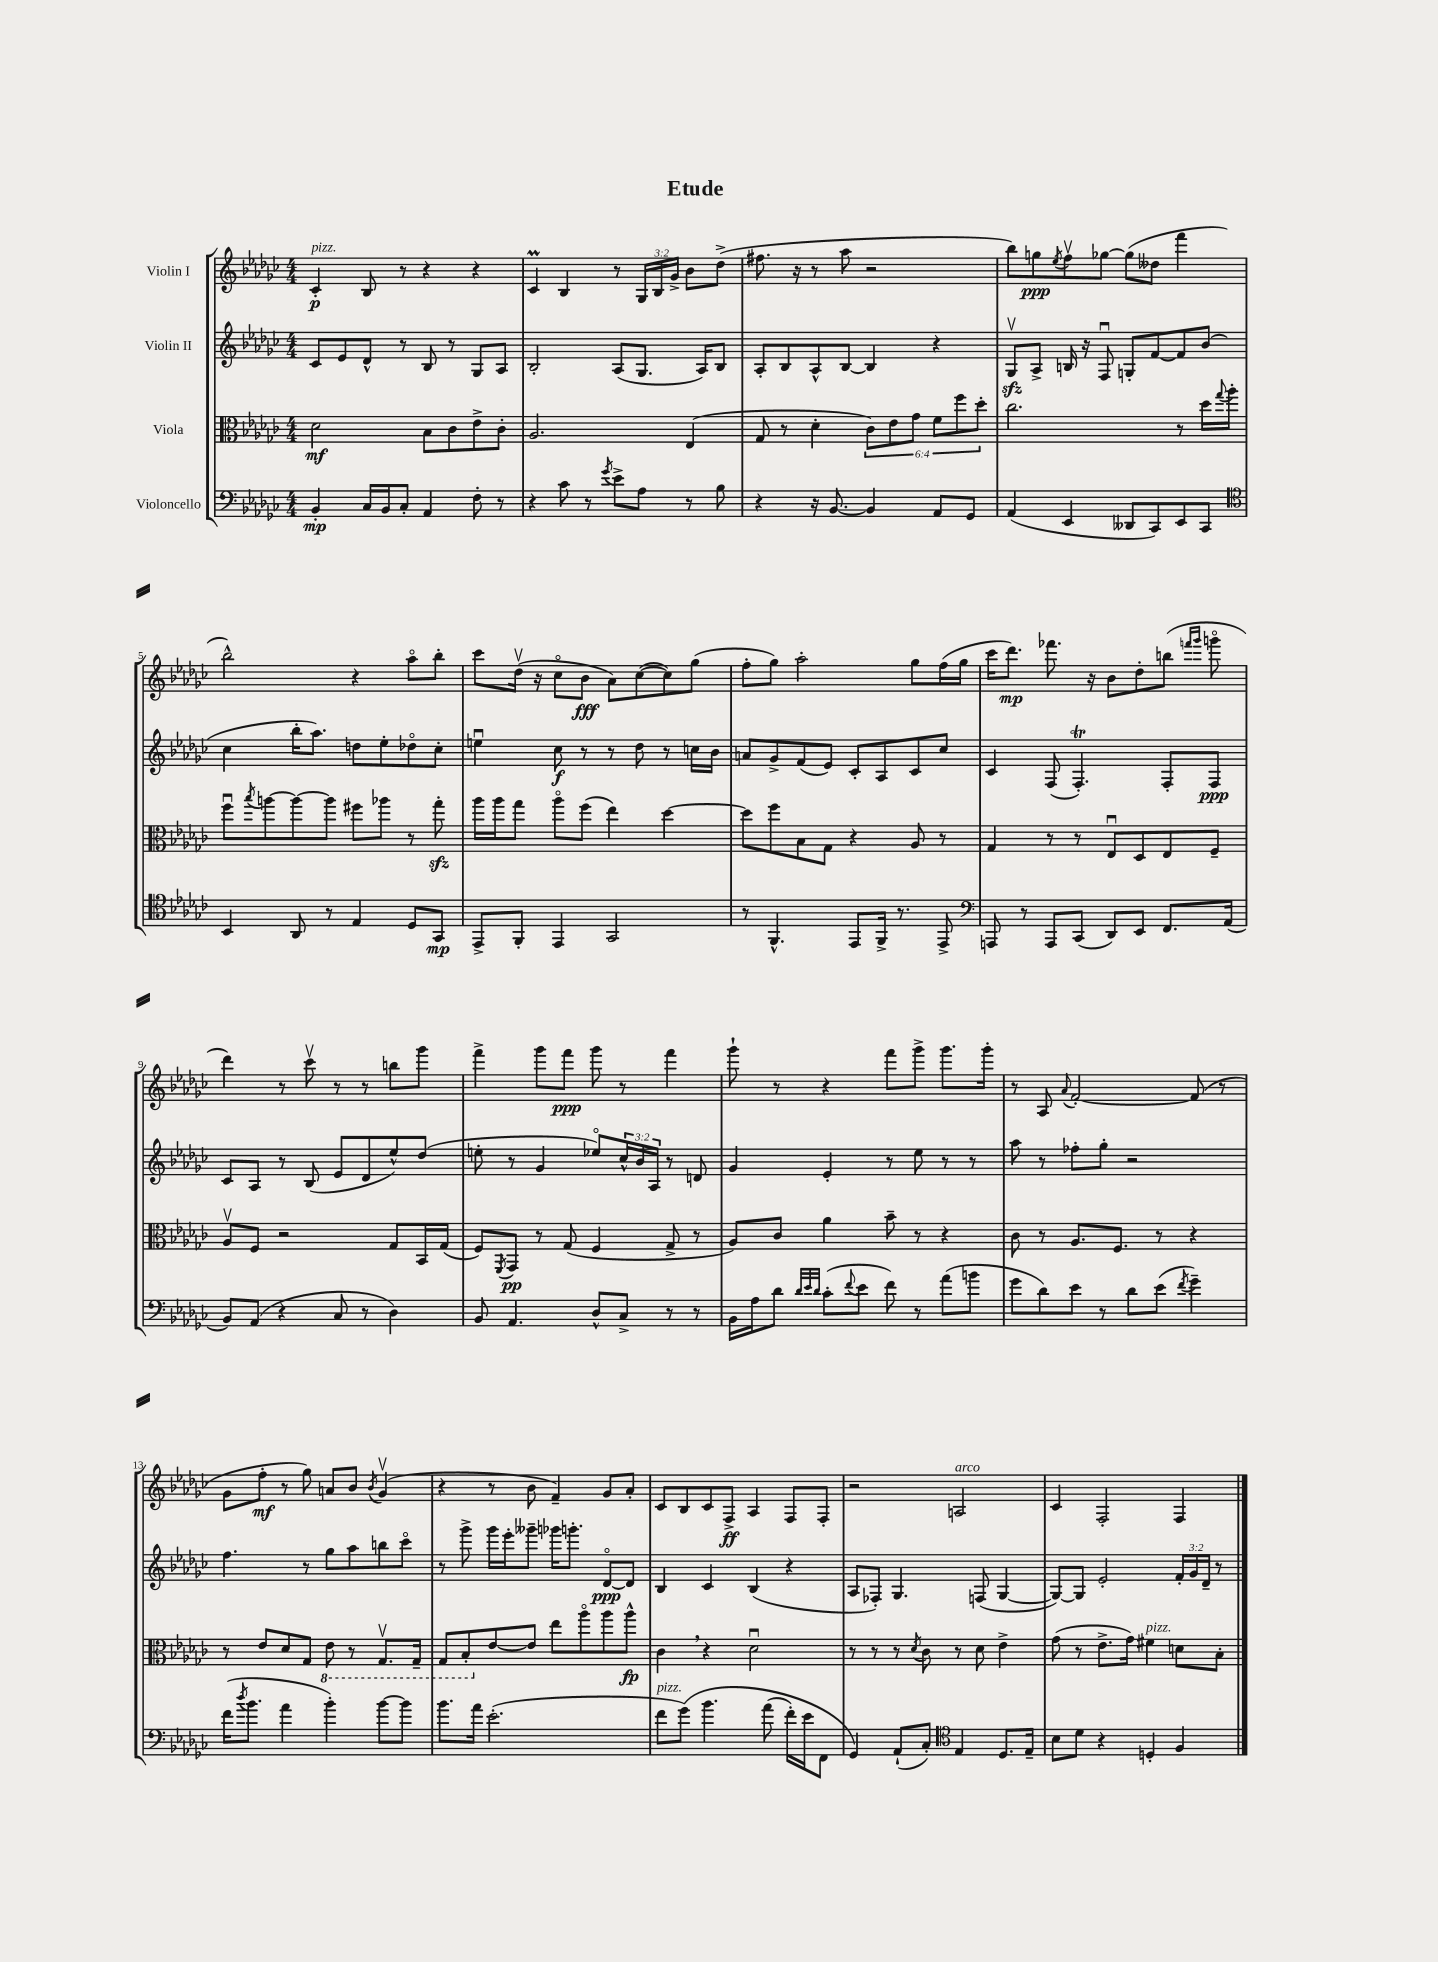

**kern	**dynam	**kern	**dynam	**kern	**dynam	**kern	**dynam
*part4	*part4	*part3	*part3	*part2	*part2	*part1	*part1
*staff4	*staff4	*staff3	*staff3	*staff2	*staff2	*staff1	*staff1
*I"Violoncello	*	*I"Viola	*	*I"Violin II	*	*I"Violin I	*
*clefF4	*	*clefC3	*	*clefG2	*	*clefG2	*
*k[b-e-a-d-g-c-]	*	*k[b-e-a-d-g-c-]	*	*k[b-e-a-d-g-c-]	*	*k[b-e-a-d-g-c-]	*
*M4/4	*	*M4/4	*	*M4/4	*	*M4/4	*
=1	=1	=1	=1	=1	=1	=1	=1
!	!	!	!	!	!	!LO:TX:a:i:t=pizz.	!
4BB-'/	mp	2d-\	mf	8c-/L	.	4c-'/	p
.	.	.	.	8e-/	.	.	.
16C-/LL	.	.	.	8d-^^/J	.	8B-/	.
16BB-/J	.	.	.	.	.	.	.
8C-'/J	.	.	.	8r	.	8r	.
4AA-/	.	8B-\L	.	8B-/	.	4r	.
.	.	8c-\	.	8r	.	.	.
8F'\	.	8e-^\	.	8G-/L	.	4r	.
8r	.	8c-'\J	.	8A-/J	.	.	.
=2	=2	=2	=2	=2	=2	=2	=2
4r	.	2.A-/	.	2B-'/	.	4c-M/	.
8c-\	.	.	.	.	.	4B-/	.
8r	.	.	.	.	.	.	.
8qg-/	.	.	.	.	.	.	.
8e-^\L	.	.	.	(8A-/L	.	8r	.
8A-\J	.	.	.	8.G-/J	.	24G-/LL	.
.	.	.	.	.	.	24B-/	.
.	.	.	.	.	.	24g-^/JJ	.
8r	.	(4E-/	.	.	.	8b-\L	.
.	.	.	.	16A-/KL)	.	.	.
8B-\	.	.	.	8B-/J	.	(8dd-^\J	.
=3	=3	=3	=3	=3	=3	=3	=3
4r	.	8G-/	.	8A-'/L	.	8.ff#X\	.
.	.	8r	.	8B-/	.	.	.
.	.	.	.	.	.	16r	.
16r	.	4d-'\	.	8A-^^/	.	8r	.
[8.BB-/	.	.	.	.	.	.	.
.	.	.	.	[8B-/J	.	8aa-\	.
4BB-/]	.	12c-\L)	.	4B-/]	.	2r	.
.	.	12e-\	.	.	.	.	.
.	.	12g-\J	.	.	.	.	.
8AA-/L	.	12f\L	.	4r	.	.	.
.	.	12ff\	.	.	.	.	.
8GG-/J	.	.	.	.	.	.	.
.	.	12dd-'\J	.	.	.	.	.
=4	=4	=4	=4	=4	=4	=4	=4
(4AA-/	.	2.cc-\	.	8G-zzv/L	.	8bb-\L)	.
.	.	.	.	8A-^/J	.	8ggn\	ppp
.	.	.	.	.	.	8qee-/	.
4EE-/	.	.	.	16Bn/	.	8ffv\	.
.	.	.	.	16r	.	.	.
.	.	.	.	8Fu/	.	[8gg-X\J	.
8DD--X/L	.	.	.	8Gn'/L	.	(8gg-\L]	.
8CC-/)	.	.	.	[8f/	.	8dd--X\J	.
8EE-/	.	8r	.	8f/]	.	4fff\	.
8CC-/J	.	16dd-\LL	.	(8b-/J	.	.	.
.	.	8qqgg-/	.	.	.	.	.
.	.	16aa-'\JJ	.	.	.	.	.
!!LO:LB:g=z
=5	=5	=5	=5	=5	=5	=5	=5
*clefC4	*	*	*	*	*	*	*
4BB-/	.	8ffu\L	.	4cc-\	.	2bb-^^\)	.
.	.	8qbb-/	.	.	.	.	.
.	.	[8aan\	.	.	.	.	.
8AA-/	.	8aa\_	.	16bb-'\KL	.	.	.
.	.	.	.	8.aa-\J)	.	.	.
8r	.	8aa\J]	.	.	.	.	.
4E-/	.	8ff#X\L	.	8ddn\L	.	4r	.
.	.	8aa-X\J	.	8ee-'\	.	.	.
8D-/L	.	8r	.	8dd-X\	.	8aa-\L	.
8GG-/J	mp	8gg-zz'\	.	8cc-'\J	.	8bb-'\J	.
=6	=6	=6	=6	=6	=6	=6	=6
8EE-^/L	.	16aa-\LL	.	4eenu\	.	8ccc-\L	.
.	.	16aa-\J	.	.	.	.	.
8FF'/J	.	8gg-\J	.	.	.	(16dd-v\Jk	.
.	.	.	.	.	.	16r	.
4EE-/	.	8aa-\L	.	8cc-\	f	8cc-\L	.
.	.	(8ff\J	.	8r	.	8b-\J	fff
2GG-/	.	4ee-\)	.	8r	.	8a-\L)	.
.	.	.	.	8dd-\	.	([8cc-\	.
.	.	[4dd-\	.	8r	.	8cc-\])	.
.	.	.	.	16ccn\LL	.	(8gg-\J	.
.	.	.	.	16b-\JJ	.	.	.
=7	=7	=7	=7	=7	=7	=7	=7
8r	.	8dd-\L]	.	8an/L	.	8ff'\L	.
4.FF^^/	.	8ff\	.	8g-^/	.	8gg-\J)	.
.	.	8B-\	.	(8f/	.	2aa-'\	.
.	.	8G-\J	.	8e-/J)	.	.	.
8EE-/L	.	4r	.	8c-'/L	.	.	.
16FF^/Jk	.	.	.	8A-/	.	.	.
8.r	.	.	.	.	.	.	.
.	.	8A-/	.	8c-/	.	8gg-\L	.
8EE-^/	.	8r	.	8cc-/J	.	(16ff\L	.
.	.	.	.	.	.	16gg-\JJ	.
=8	=8	=8	=8	=8	=8	=8	=8
*clefF4	*	*	*	*	*	*	*
8AAAn/	.	4G-/	.	4c-/	.	16ccc-\KL	.
.	.	.	.	.	.	8.ddd-\J)	mp
8r	.	.	.	.	.	.	.
8AAA/L	.	8r	.	(8F/	.	8.fff-X\	.
(8CC-/J	.	8r	.	4.Ft'/)	.	.	.
.	.	.	.	.	.	16r	.
8DD-/L)	.	8E-u/L	.	.	.	8b-\L	.
8EE-/J	.	8D-/	.	.	.	8dd-'\	.
8.FF/L	.	8E-/	.	8F'/L	.	(8bbn\J	.
.	.	.	.	.	.	16qqfffn/LL	.
.	.	.	.	.	.	16qqggg-/JJ	.
.	.	8F~/J	.	8F/J	ppp	8gggn\	.
(16AA-/Jk	.	.	.	.	.	.	.
!!LO:LB:g=z
=9	=9	=9	=9	=9	=9	=9	=9
8BB-/L)	.	8A-v/L	.	8c-/L	.	4ddd-\)	.
(8AA-/J	.	8F/J	.	8A-/J	.	.	.
4r	.	2r	.	8r	.	8r	.
.	.	.	.	(8B-/	.	8ccc-v\	.
8C-/	.	.	.	8e-/L	.	8r	.
8r	.	.	.	8d-/	.	8r	.
4D-\)	.	8G-/L	.	8ee-^^/)	.	8bbn\L	.
.	.	16BB-/L	.	(8dd-/J	.	8ggg-\J	.
.	.	(16G-/JJ	.	.	.	.	.
=10	=10	=10	=10	=10	=10	=10	=10
8BB-/	.	8F/L)	.	8een'\	.	4fff^\	.
.	.	8qFF/	.	.	.	.	.
4.AA-/	.	8GG-/J	pp	8r	.	.	.
.	.	8r	.	4g-/	.	8ggg-\L	.
.	.	(8G-/	.	.	.	8fff\J	ppp
8D-^^/L	.	4F/	.	8ee-X/L)	.	8ggg-\	.
8C-^/J	.	.	.	24cc-^^/L	.	8r	.
.	.	.	.	24b-/	.	.	.
.	.	.	.	24A-/JJ	.	.	.
8r	.	8G-^/	.	8r	.	4fff\	.
8r	.	8r	.	8dn/	.	.	.
=11	=11	=11	=11	=11	=11	=11	=11
16BB-\LL	.	8A-/L)	.	4g-/	.	8ggg-`\	.
16A-\J	.	.	.	.	.	.	.
8d-\J	.	8c-/J	.	.	.	8r	.
32qqd-/LLL	.	.	.	.	.	.	.
32qqe-/	.	.	.	.	.	.	.
32qqd-/JJJ	.	.	.	.	.	.	.
(8c-'\L	.	4a-\	.	4e-'/	.	4r	.
8qqf/	.	.	.	.	.	.	.
8e-\J	.	.	.	.	.	.	.
8f\)	.	8b-~\	.	8r	.	8fff\L	.
8r	.	8r	.	8ee-\	.	8ggg-^\J	.
(8a-\L	.	4r	.	8r	.	8.ggg-\L	.
8bn\J	.	.	.	8r	.	.	.
.	.	.	.	.	.	16ggg-'\Jk	.
=12	=12	=12	=12	=12	=12	=12	=12
8g-\L	.	8c-\	.	8aa-\	.	8r	.
8d-\)	.	8r	.	8r	.	8A-/	.
.	.	.	.	.	.	8qqa-/	.
8e-\J	.	8.A-/L	.	8ff-X'\L	.	[2f'/	.
8r	.	.	.	8gg-'\J	.	.	.
.	.	8.F/J	.	.	.	.	.
8d-\L	.	.	.	2r	.	.	.
(8e-\J	.	8r	.	.	.	.	.
8qf/	.	.	.	.	.	.	.
4g-~\)	.	4r	.	.	.	(8f/]	.
.	.	.	.	.	.	8r	.
!!LO:LB:g=z
=13	=13	=13	=13	=13	=13	=13	=13
(16f\KL	.	8r	.	4.ff\	.	8g-\L	.
8qdd-/	.	.	.	.	.	.	.
8.b-\J	.	.	.	.	.	.	.
.	.	8e-/L	.	.	.	8ff'\J	mf
4a-\	.	8d-/	.	.	.	8r	.
.	.	8G-/J	.	8r	.	8gg-\)	.
*	*	*8ba	*	*	*	*	*
4b-'\)	.	8E-\	.	8gg-\L	.	8an/L	.
.	.	8r	.	8aa-\	.	8b-/J	.
.	.	.	.	.	.	8qb-/	.
[8b-\L	.	8.GG-v/L	.	8bbn\	.	(4g-v/	.
8b-\J]	.	.	.	8ccc-\J	.	.	.
.	.	16GG-~/Jk	.	.	.	.	.
=14	=14	=14	=14	=14	=14	=14	=14
8.b-\L	.	8GG-/L	.	8r	.	4r	.
.	.	8BB-'/	.	8ggg-^\	.	.	.
16a-\Jk	.	.	.	.	.	.	.
*	*	*X8ba	*	*	*	*	*
(2.e-'\	.	[8e-/	.	16ggg-\LL	.	8r	.
.	.	.	.	16eee-'\J	.	.	.
.	.	8e-/J]	.	8ggg--X~\J	.	8b-\	.
.	.	8ee-\L	.	16ggg-X\KL	.	4f~/)	.
.	.	.	.	8.gggn'\J	.	.	.
.	.	8aa-\	.	.	.	.	.
.	.	8aa-\	.	[8d-/L	ppp	8g-/L	.
.	.	8aa-^^\J	fp	8d-/J]	.	8a-'/J	.
=15	=15	=15	=15	=15	=15	=15	=15
!LO:TX:a:i:t=pizz.	!	!	!	!	!	!	!
8f\L	.	4c-,\	.	4B-/	.	8c-/L	.
(8g-\J)	.	.	.	.	.	8B-/	.
4.b-\	.	4r	.	4c-/	.	8c-/	.
.	.	.	.	.	.	8F^/J	ff
.	.	2d-u\	.	(4B-/	.	4A-/	.
(8a-\	.	.	.	.	.	.	.
16f'\LL)	.	.	.	4r	.	8F/L	.
16e-\J	.	.	.	.	.	.	.
8FF\J	.	.	.	.	.	8F'/J	.
=16	=16	=16	=16	=16	=16	=16	=16
4GG-/)	.	8r	.	8A-/L	.	2r	.
.	.	8r	.	8F-X'/J)	.	.	.
(8AA-`/L	.	8r	.	4.G-/	.	.	.
.	.	8qd-/	.	.	.	.	.
8C-'/J)	.	8c-\	.	.	.	.	.
*clefC4	*	*	*	*	*	*	*
!	!	!	!	!	!	!LO:TX:a:i:t=arco	!
4E-/	.	8r	.	.	.	2An/	.
.	.	8d-\	.	(8Fn/	.	.	.
8.D-/L	.	4e-^\	.	[4G-/	.	.	.
16E-~/Jk	.	.	.	.	.	.	.
=17	=17	=17	=17	=17	=17	=17	=17
8B-\L	.	(8g-\	.	8G-/L_)	.	4c-/	.
8d-\J	.	8r	.	8G-/J]	.	.	.
4r	.	8.e-^\L	.	2e-'/	.	2F'/	.
.	.	16g-\Jk)	.	.	.	.	.
!	!	!LO:TX:a:i:t=pizz.	!	!	!	!	!
4Dn'/	.	4f#X\	.	.	.	.	.
4F/	.	8dn\L	.	24f'/LL	.	4F/	.
.	.	.	.	24g-/	.	.	.
.	.	.	.	24d-~/JJ	.	.	.
.	.	8B-'\J	.	8r	.	.	.
==	==	==	==	==	==	==	==
*-	*-	*-	*-	*-	*-	*-	*-
